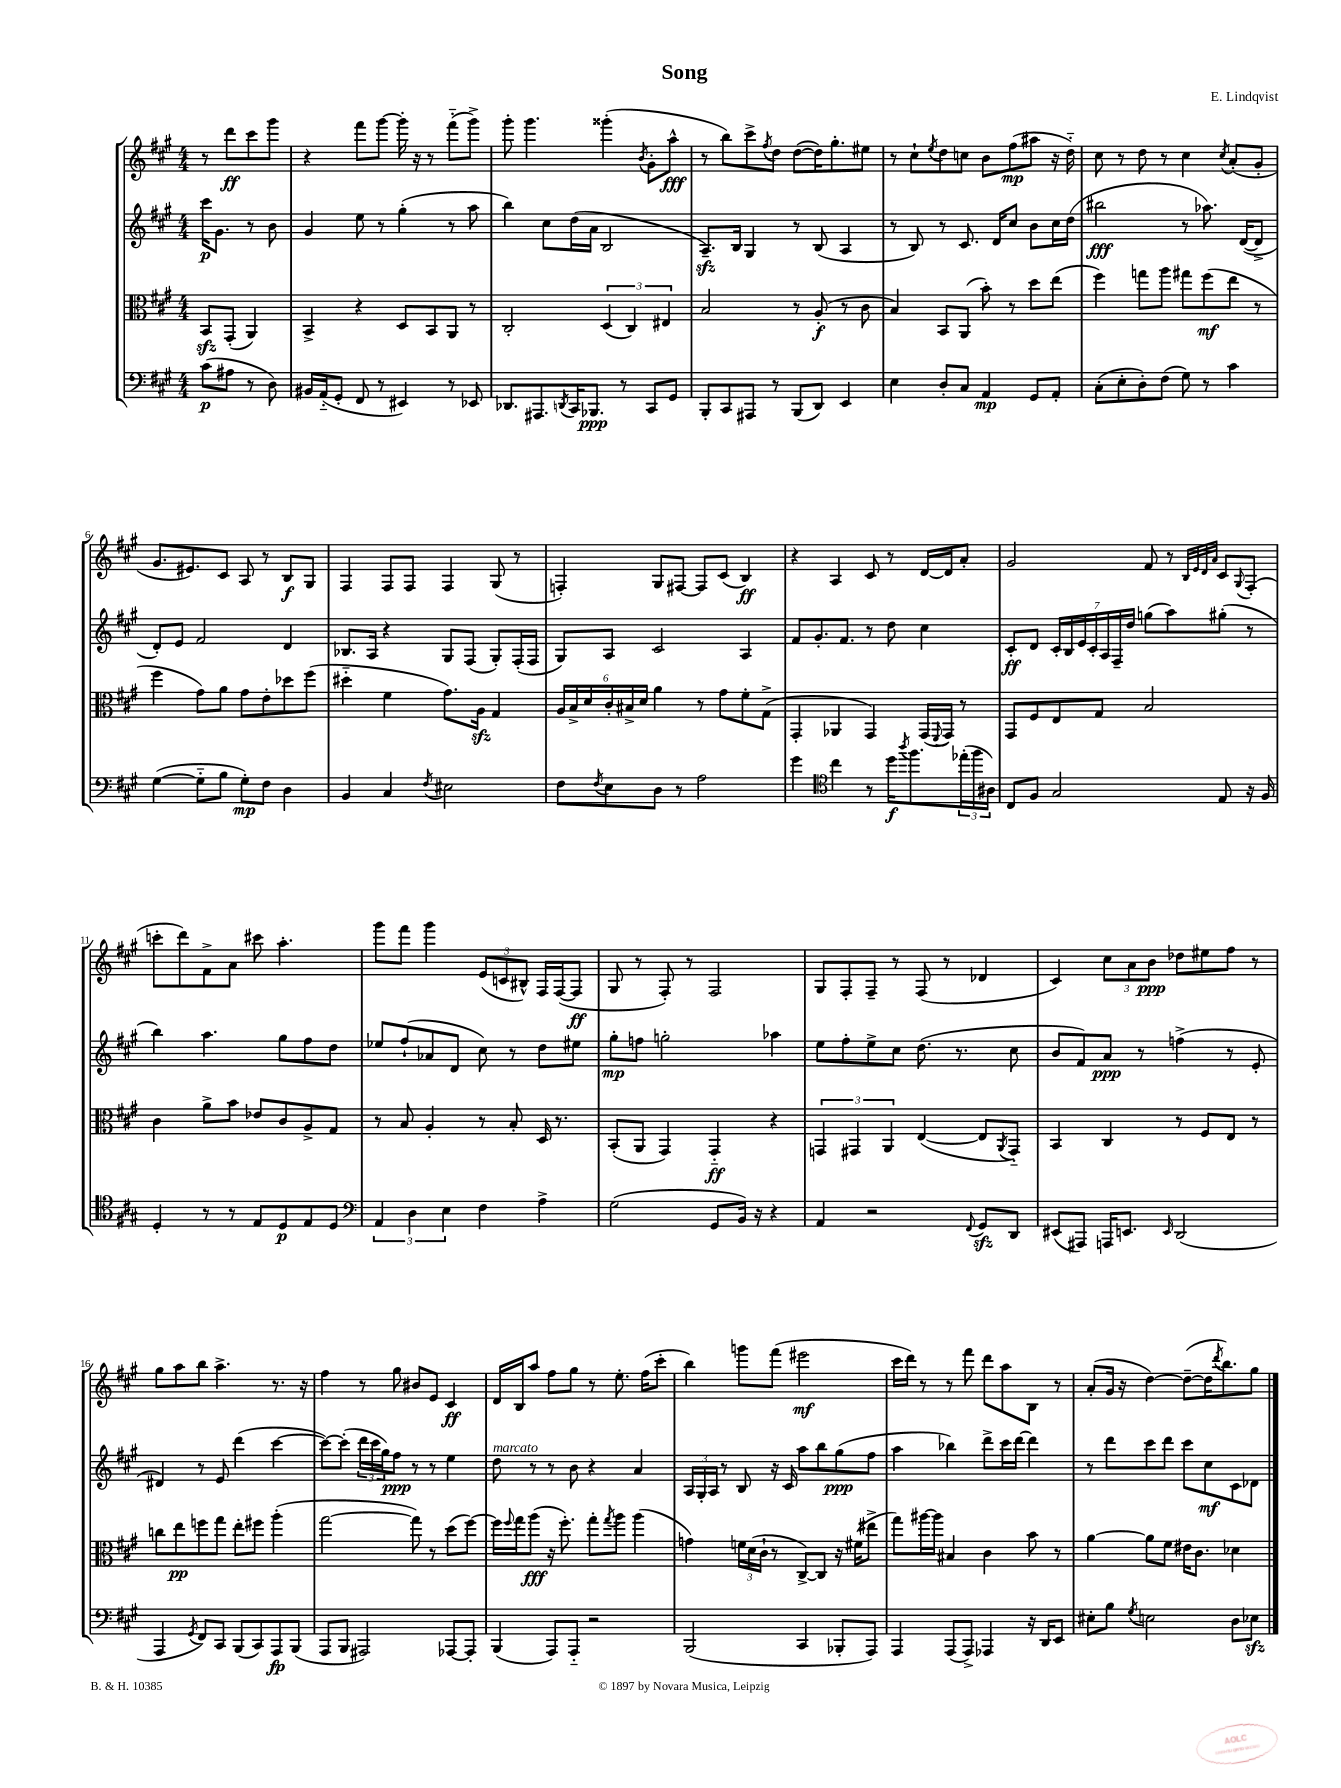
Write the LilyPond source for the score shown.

\header { title = "Song" composer = "E. Lindqvist" }
<<
\new StaffGroup <<
\new Staff = "s0" {
    \clef treble \key a \major \numericTimeSignature \time 4/4 \partial 2
    r8 d'''8\ff cis'''8 gis'''8 |
    r4 fis'''8 gis'''8~ gis'''16-. r16 r8 fis'''8-_( gis'''8->) |
    gis'''8-. gis'''4. gisis'''4-.( \acciaccatura { b'8 } gis'8-. a''8-^\fff |
    r8 b''8) cis'''8-> \acciaccatura { fis''8 } d''8 d''8~( d''16) gis''8.-. eis''8 |
    r8 cis''8-! \acciaccatura { e''8 } d''8 c''8 b'8 fis''8\mp( ais''8 r16 d''16-_) |
    cis''8 r8 d''8 r8 cis''4 \acciaccatura { cis''8 } a'8-.( gis'8-. |
    gis'8. eis'8.) cis'8 a8 r8 b8\f gis8 |
    fis4 fis8 fis8 fis4 gis8( r8 |
    f4-.) gis8 fis8~ fis8 cis'8( b4\ff) |
    r4 a4 cis'8 r8 d'16~ d'16 a'8-. |
    gis'2 fis'8 r8 \grace { b32 e'32 d'32 a'32 } cis'8 \appoggiatura { gis8 } fis8-.( |
    c'''8-. d'''8) fis'8-> a'8 cis'''8 a''4.-. |
    gis'''8 fis'''8 gis'''4 \tuplet 3/2 { e'8( c'8 bis8-^) } fis16 fis16~( fis8\ff |
    gis8 r8 fis8-.) r8 fis2 |
    gis8 fis8-. fis8-- r8 fis8( r8 des'4 |
    cis'4) \tuplet 3/2 { cis''8 a'8 b'8\ppp } des''8 eis''8 fis''8 r8 |
    gis''8 a''8 b''8 a''4.-> r8. r16 |
    fis''4 r8 gis''8 bis'8 e'8 cis'4\ff |
    d'16 b16 a''8 fis''8 gis''8 r8 e''8.-. fis''16( cis'''8-. |
    b''4) g'''8 fis'''8( eis'''2\mf |
    cis'''16 d'''16) r8 r8 fis'''8 d'''8 a''8 b8 r8 |
    a'8-.( gis'16 r16 d''4~) d''8~--( d''16 \acciaccatura { d'''8 } b''8.) gis''8 \bar "|." |
}
\new Staff = "s1" {
    \clef treble \key a \major \numericTimeSignature \time 4/4 \partial 2
    cis'''16\p gis'8. r8 b'8 |
    gis'4 e''8 r8 gis''4-.( r8 a''8 |
    b''4) cis''8 d''16( a'16 b2 |
    a8.--\sfz) b16 gis4 r8 b8( a4 |
    r8 b8) r8 cis'8. d'16 cis''8 b'8 cis''16 d''16( |
    bis''2\fff r8 aes''8.) d'16~( d'8-> |
    d'8-.) e'8 fis'2 d'4 |
    bes8. a16 r4 gis8 fis8( gis8-.) fis16-.( fis16 |
    gis8) a8 cis'2 a4 |
    fis'8 gis'8.-. fis'8. r8 d''8 cis''4 |
    cis'8-.\ff d'8 \tuplet 7/4 { cis'16-. b16 e'16 cis'16-. a16 fis16-- d''16 } g''8( a''8) gis''8-.( r8 |
    b''4) a''4. gis''8 fis''8 d''8 |
    ees''8 fis''8-!( aes'8 d'8 cis''8) r8 d''8 eis''8 |
    gis''8-.\mp f''8 g''2-. aes''4 |
    e''8 fis''8-. e''8-> cis''8 d''8.( r8. cis''8 |
    b'8 fis'8) a'8\ppp r8 f''4->( r8 e'8-. |
    dis'4) r8 e'8 d'''4( cis'''4~ |
    cis'''8~) cis'''8-.( \tuplet 3/2 { d'''16 cis'''16 gis''16) } fis''8\ppp r8 r8 e''4 |
    d''8^\markup { \italic "marcato" } r8 r8 b'8 r4 a'4 |
    \tuplet 3/2 { a16 gis16-. a16 } r8 b8 r16 cis'16 a''8 b''8 gis''8\ppp( fis''8 |
    a''4 bes''4) d'''8-> cis'''16 d'''16~ d'''4 |
    r8 d'''8 cis'''8 d'''8 cis'''8 cis''8\mf cis'8 des'8 \bar "|." |
}
\new Staff = "s2" {
    \clef alto \key a \major \numericTimeSignature \time 4/4 \partial 2
    b,8\sfz gis,8-.( a,4) |
    b,4-> r4 d8 b,8 a,8 r8 |
    cis2-. \tuplet 3/2 { d4( cis4) eis4 } |
    b2 r8 a8-.\f( r8 cis'8 |
    b4) b,8 a,8( b'8-.) r8 d''8 e''8( |
    fis''4) g''8 a''8 gis''8 fis''8\mf( e''8 r8 |
    fis''4 gis'8) a'8 gis'8 e'8-. des''8 fis''8( |
    dis''4-_ fis'4 gis'8.) a16\sfz gis4 |
    \tuplet 6/4 { a16 b16-> d'16 cis'16-. bis16-> d'16 } a'4 r8 gis'8 fis'8-. gis8->( |
    gis,4-. aes,4 gis,4) gis,16( \appoggiatura { fis,8 } gis,16) r8 |
    gis,8 fis8 e8 gis8 b2 |
    cis'4 a'8-> b'8 ees'8 cis'8 a8-> gis8 |
    r8 b8 a4-. r8 b8-. d16 r8. |
    b,8-.( a,8 gis,4) gis,4-_\ff r4 |
    \tuplet 3/2 { g,4 gis,4 a,4 } e4~( e8 \acciaccatura { a,8 } gis,8-_) |
    b,4 cis4 r8 fis8 e8 r8 |
    c''8 e''8\pp f''8 gis''8 e''8-. fis''8 a''4-.( |
    gis''2~ gis''8) r8 d''8( fis''8~) |
    fis''16 \appoggiatura { fis''8 } gis''16 a''8\fff( r16 fis''8.-.) gis''8-. \acciaccatura { gis''8 } a''8 a''4( |
    g'4) \tuplet 3/2 { f'16 d'16( cis'16-! } r8 cis8~->) cis8 r16 fis'16( eis''8-> |
    gis''8) ais''16~ ais''16 bis4 cis'4 b'8 r8 |
    a'4~ a'8 fis'8 eis'16 cis'8. des'4 \bar "|." |
}
\new Staff = "s3" {
    \clef bass \key a \major \numericTimeSignature \time 4/4 \partial 2
    cis'8\p( ais8 r8 d8) |
    bis,16 a,16-_( gis,8-. fis,8 r8 eis,4) r8 ees,8 |
    des,8. ais,,8. \acciaccatura { d,8 } cis,16 bes,,8.\ppp r8 cis,8 gis,8 |
    b,,8-. cis,8 ais,,8 r8 b,,8( d,8) e,4 |
    e4 d8-. cis8 a,4\mp gis,8 a,8-. |
    cis8-.( e8-. d8-.) fis8( gis8) r8 cis'4 |
    gis4~( gis8-_ b8 gis8-.\mp) fis8 d4 |
    b,4 cis4 \acciaccatura { fis8 } eis2 |
    fis8 \acciaccatura { fis8 } e8 d8 r8 a2 |
    gis'4 \clef tenor cis''4 r8 d''16\f \acciaccatura { a''8 } fis''8. \tuplet 3/2 { ees''16-.( fis''16 ais16) } |
    cis8 fis8 gis2 e8 r16 fis16 |
    d4-. r8 r8 e8 d8\p e8 d8 |
    \clef bass \tuplet 3/2 { a,4 d4 e4 } fis4 a4-> |
    gis2( gis,8 b,16) r16 r4 |
    a,4 r2 \appoggiatura { fis,8 } gis,8\sfz d,8 |
    eis,8( ais,,8) a,,16 e,8. \grace { e,16 } d,2( |
    a,,4 \acciaccatura { gis,8 } fis,8) cis,8 b,,8( cis,8) a,,8\fp b,,8( |
    a,,8 b,,8 ais,,2) aes,,8~ aes,,8-. |
    b,,4( a,,8) a,,8-_ r2 |
    b,,2( cis,4 bes,,8-. a,,8) |
    a,,4 a,,8( a,,8->) aes,,4 r16 d,16 e,8 |
    eis8-. b8 \acciaccatura { gis8 } e2 d8 ees8\sfz \bar "|." |
}
>>
>>
